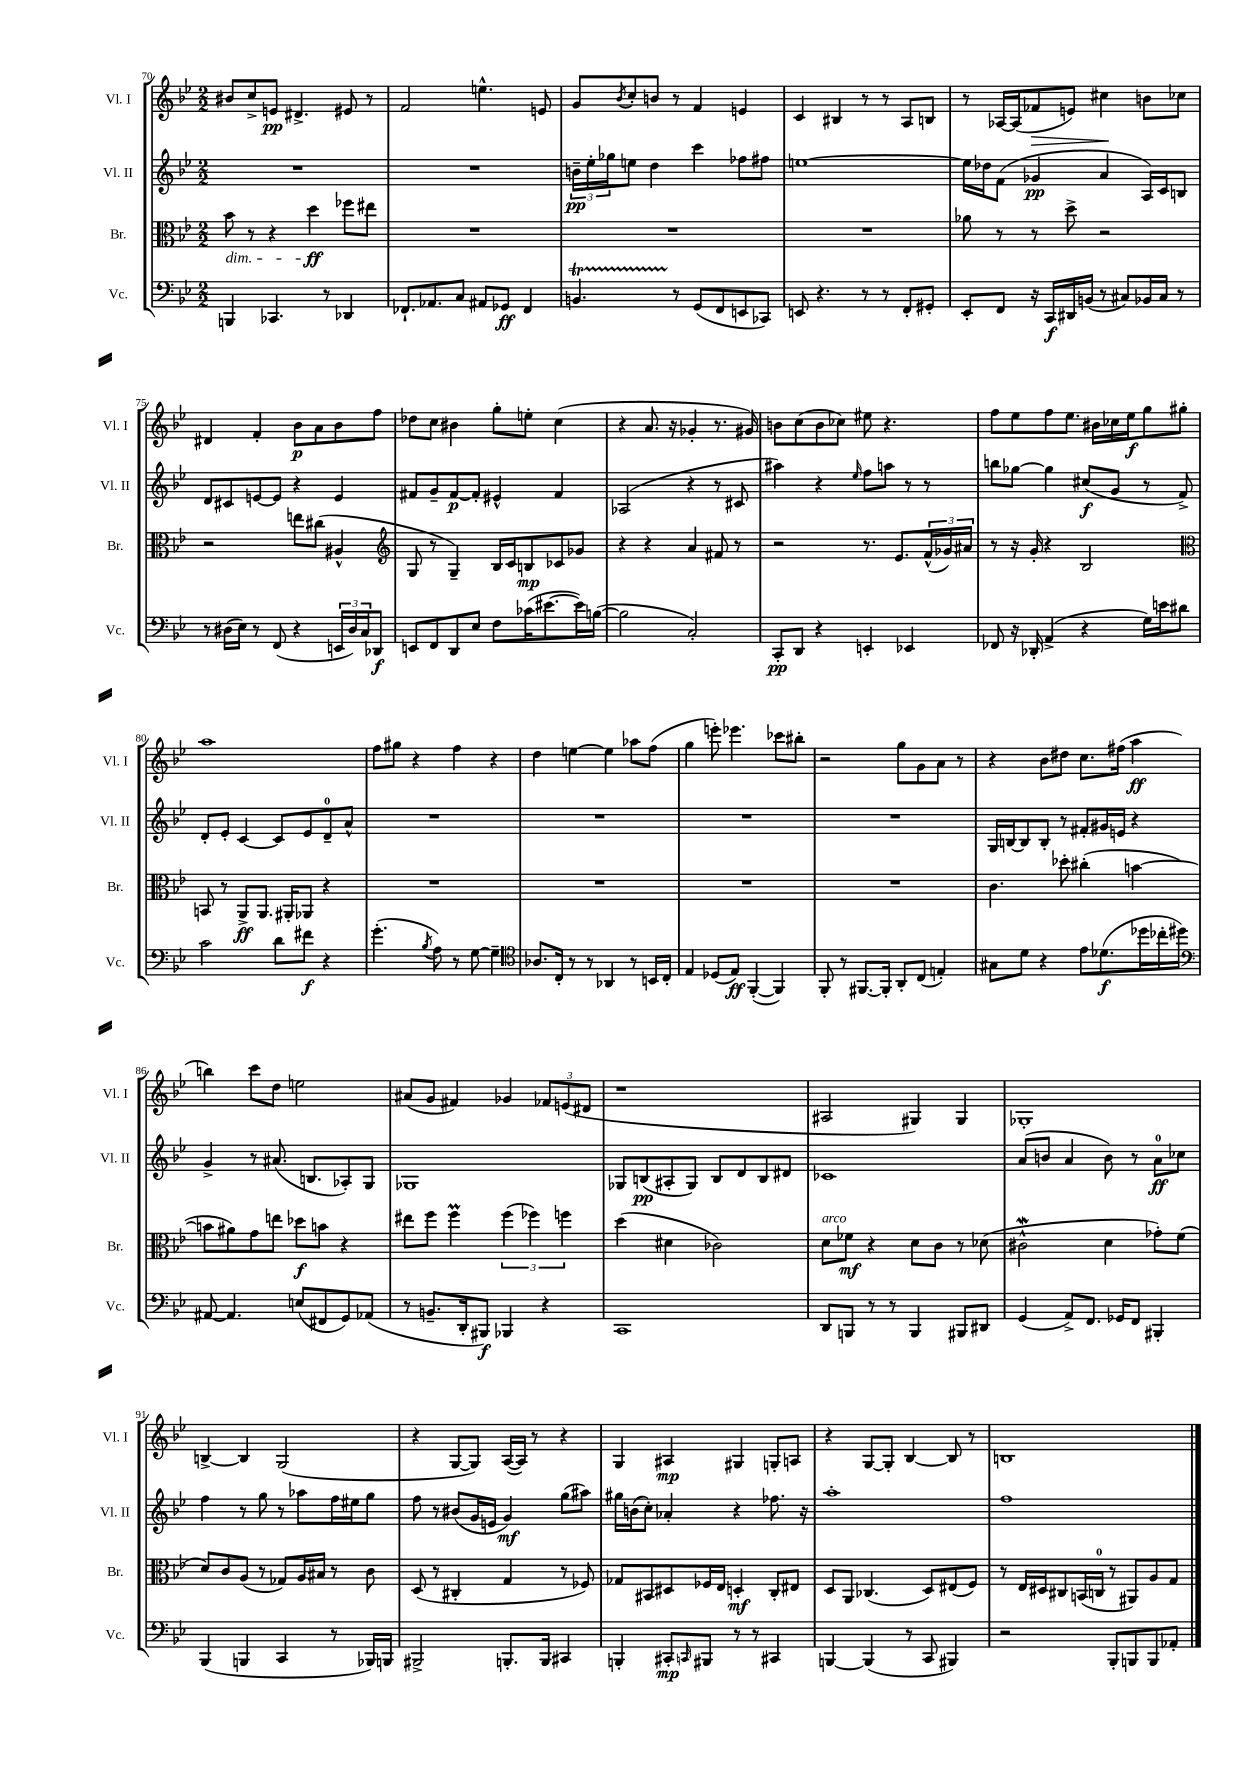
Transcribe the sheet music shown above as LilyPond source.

<<
\new StaffGroup <<
\new Staff = "s0" \with { instrumentName = "Vl. I" shortInstrumentName = "Vl. I" } {
    \clef treble \key bes \major \numericTimeSignature \time 2/2
    bis'8 c''8-> e'8\pp dis'4.-> eis'8 r8 |
    f'2 e''4.-^ e'8 |
    g'8 \acciaccatura { bes'8 } c''8-. b'8 r8 f'4 e'4 |
    c'4 bis4 r8 r8 a8 b8 |
    r8 aes16~ aes16( fes'8\> e'8) cis''4\! b'8 ces''8 |
    dis'4 f'4-. bes'8\p a'8 bes'8 f''8 |
    des''8 c''8 bis'4 g''8-. e''8-. c''4( |
    r4 a'8. r16 ges'4-. r8. gis'16) |
    b'8 c''8( b'8 ces''8) eis''8 r4. |
    f''8 ees''8 f''8 ees''8. bis'16 ces''16 ees''16\f g''8 gis''8-. |
    a''1 |
    f''8 gis''8 r4 f''4 r4 |
    d''4 e''4~ e''4 aes''8 f''8( |
    g''4 e'''8-.) ees'''4. ces'''8 bis''8-. |
    r2 g''8 g'8 a'8 r8 |
    r4 bes'8 dis''8 c''8. fis''16( a''4\ff |
    b''4) c'''8 d''8 e''2 |
    ais'8( g'8 fis'4) ges'4 \tuplet 3/2 { fes'8 e'8( dis'8 } |
    r1 |
    ais2 gis4) gis4 |
    ges1-. |
    b4~-> b4 g2( |
    r4 g8~ g8) a16~( a16) r8 r4 |
    g4 ais4\mp gis4 g8-. a8 |
    r4 g8~ g8-. bes4~ bes8 r8 |
    b1 \bar "|." |
}
\new Staff = "s1" \with { instrumentName = "Vl. II" shortInstrumentName = "Vl. II" } {
    \clef treble \key bes \major \numericTimeSignature \time 2/2
    R1 |
    R1 |
    \tuplet 3/2 { b'16--\pp ees''16-. ges''16 } e''8 d''4 c'''4 fes''8 fis''8 |
    e''1~ |
    e''16 des''16 f'8( ges'4\pp a'4 a16) c'16 b8 |
    d'8 cis'8 e'8~ e'8 r4 e'4 |
    fis'8 g'8-- fis'8~\p fis'8-. eis'4-^ fis'4 |
    aes2( r4 r8 cis'8 |
    ais''4) r4 \grace { ees''16 } f''8 a''8 r8 r8 |
    b''8 ges''8~ ges''4 cis''8\f( g'8 r8 f'8->) |
    d'8-. ees'8-. c'4~ c'8 ees'8 d'8-0-- a'8-^ |
    R1 |
    R1 |
    R1 |
    R1 |
    g16 b16~ b8 b8-. r8 fis'8-. gis'16 e'16 r4 |
    g'4-> r8 ais'8.( b8. aes8-.) g8 |
    ges1 |
    ges8 b8\pp( ais8-. ges8) b8 d'8 b8 dis'8 |
    ces'1 |
    a'8( b'8 a'4 b'8) r8 a'8-0\ff ces''8 |
    f''4 r8 g''8 r8 aes''8 f''16 eis''16 g''8 |
    f''8 r8 bis'8( g'16 e'16 g'4\mf) g''8( ais''8) |
    gis''16 b'16( c''8-.) aes'4-. r4 fes''8. r16 |
    a''1-. |
    f''1 \bar "|." |
}
\new Staff = "s2" \with { instrumentName = "Br." shortInstrumentName = "Br." } {
    \clef alto \key bes \major \numericTimeSignature \time 2/2
    bes'8\dim r8 r4 d''4\ff\! fes''8 eis''8 |
    R1 |
    R1 |
    R1 |
    aes'8 r8 r8 d''8-> r2 |
    r2 e''8 cis''8( ais4-^ |
    \clef treble g8 r8 g4--) bes16 c'16 b8\mp ces'8 ges'8 |
    r4 r4 a'4 fis'8 r8 |
    r2 r8. ees'8. \tuplet 3/2 { f'16-^( ges'16) ais'16 } |
    r8 r16 g'16-. r4 bes2 |
    \clef alto b,8 r8 a,8->\ff a,8. ais,16-. aes,8 r4 |
    R1 |
    R1 |
    R1 |
    R1 |
    c'4. des''8-. cis''4-.( b'4~ |
    b'8 ais'8) g'8 e''8 des''8\f b'8 r4 |
    eis''8 f''8 f''4\prall \tuplet 3/2 { f''4( fes''4) f''4 } |
    d''4( dis'4 ces'2) |
    d'8^\markup { \italic "arco" } fes'8\mf r4 d'8 c'8 r8 des'8( |
    cis'2-^\mordent d'4 ges'8-.) f'8( |
    d'8) c'8 a8( r8 ges8) a16 bis16 r8 c'8 |
    d8( r8 cis4-. g4 r8 fes8) |
    ges8 bis,8 dis8 fes16 ees16 d4-.\mf c8-. eis8 |
    d8 a,8 ces4.( d8) eis8( f8) |
    r8 ees16 dis16 cis8 b,16( c16-0 r8 ais,8) a8 g8 \bar "|." |
}
\new Staff = "s3" \with { instrumentName = "Vc." shortInstrumentName = "Vc." } {
    \clef bass \key bes \major \numericTimeSignature \time 2/2
    b,,4 ces,4. r8 des,4 |
    fes,8.-! aes,8. c8 ais,8 ges,8\ff fes,4 |
    b,4.\startTrillSpan r8\stopTrillSpan g,8( f,8 e,8 ces,8) |
    e,8 r4. r8 r8 f,8-. gis,8-. |
    ees,8-. f,8 r16 c,16\f dis,16 b,16( r8 cis8) bes,16 cis16 r8 |
    r8 dis16( ees16) r8 f,8( r4 \tuplet 3/2 { e,16 dis16) c16 } des,8\f |
    e,8 f,8 d,8 ees8 f8 ces'16( eis'8.~ eis'16) b16~( |
    b2 c2-.) |
    c,8-.\pp d,8 r4 e,4-. ees,4 |
    fes,8 r16 des,16-. a,4->( r4 g16) e'16 dis'8 |
    c'2 d'8 fis'8\f r4 |
    g'4.-.( \acciaccatura { bes8 } a8) r8 g8~ g4-- |
    \clef tenor aes8. c16-. r8 r8 aes,4 r8 b,16 c16-. |
    ees4 des8( ees8\ff) f,4~-.( f,4) |
    f,8-. r8 fis,8.~ fis,16-. a,8-. c8( e4-.) |
    gis8 d'8 r4 ees'8 des'8.\f( des''16 ces''16-. dis''16) |
    \clef bass ais,8~ ais,4. e8( fis,8 g,8) aes,8( |
    r8 b,8.-- d,16-. bis,,8\f) bes,,4 r4 |
    c,1 |
    d,8 b,,8 r8 r8 b,,4 bis,,8 dis,8 |
    g,4( a,8->) f,8. ges,16 f,8 bis,,4-. |
    bes,,4( b,,4 c,4 r8 bes,,16) b,,16 |
    bis,,2-> b,,8.-. b,,16 cis,4 |
    b,,4-. cis,8-.\mp \grace { c,16 } bis,,8 r8 r8 cis,4 |
    b,,4~ b,,4( r8 c,8 bis,,4) |
    r2 bes,,8-. b,,8 b,,8 aes,8-. \bar "|." |
}
>>
>>
\layout { \context { \Score currentBarNumber = #70 } }
